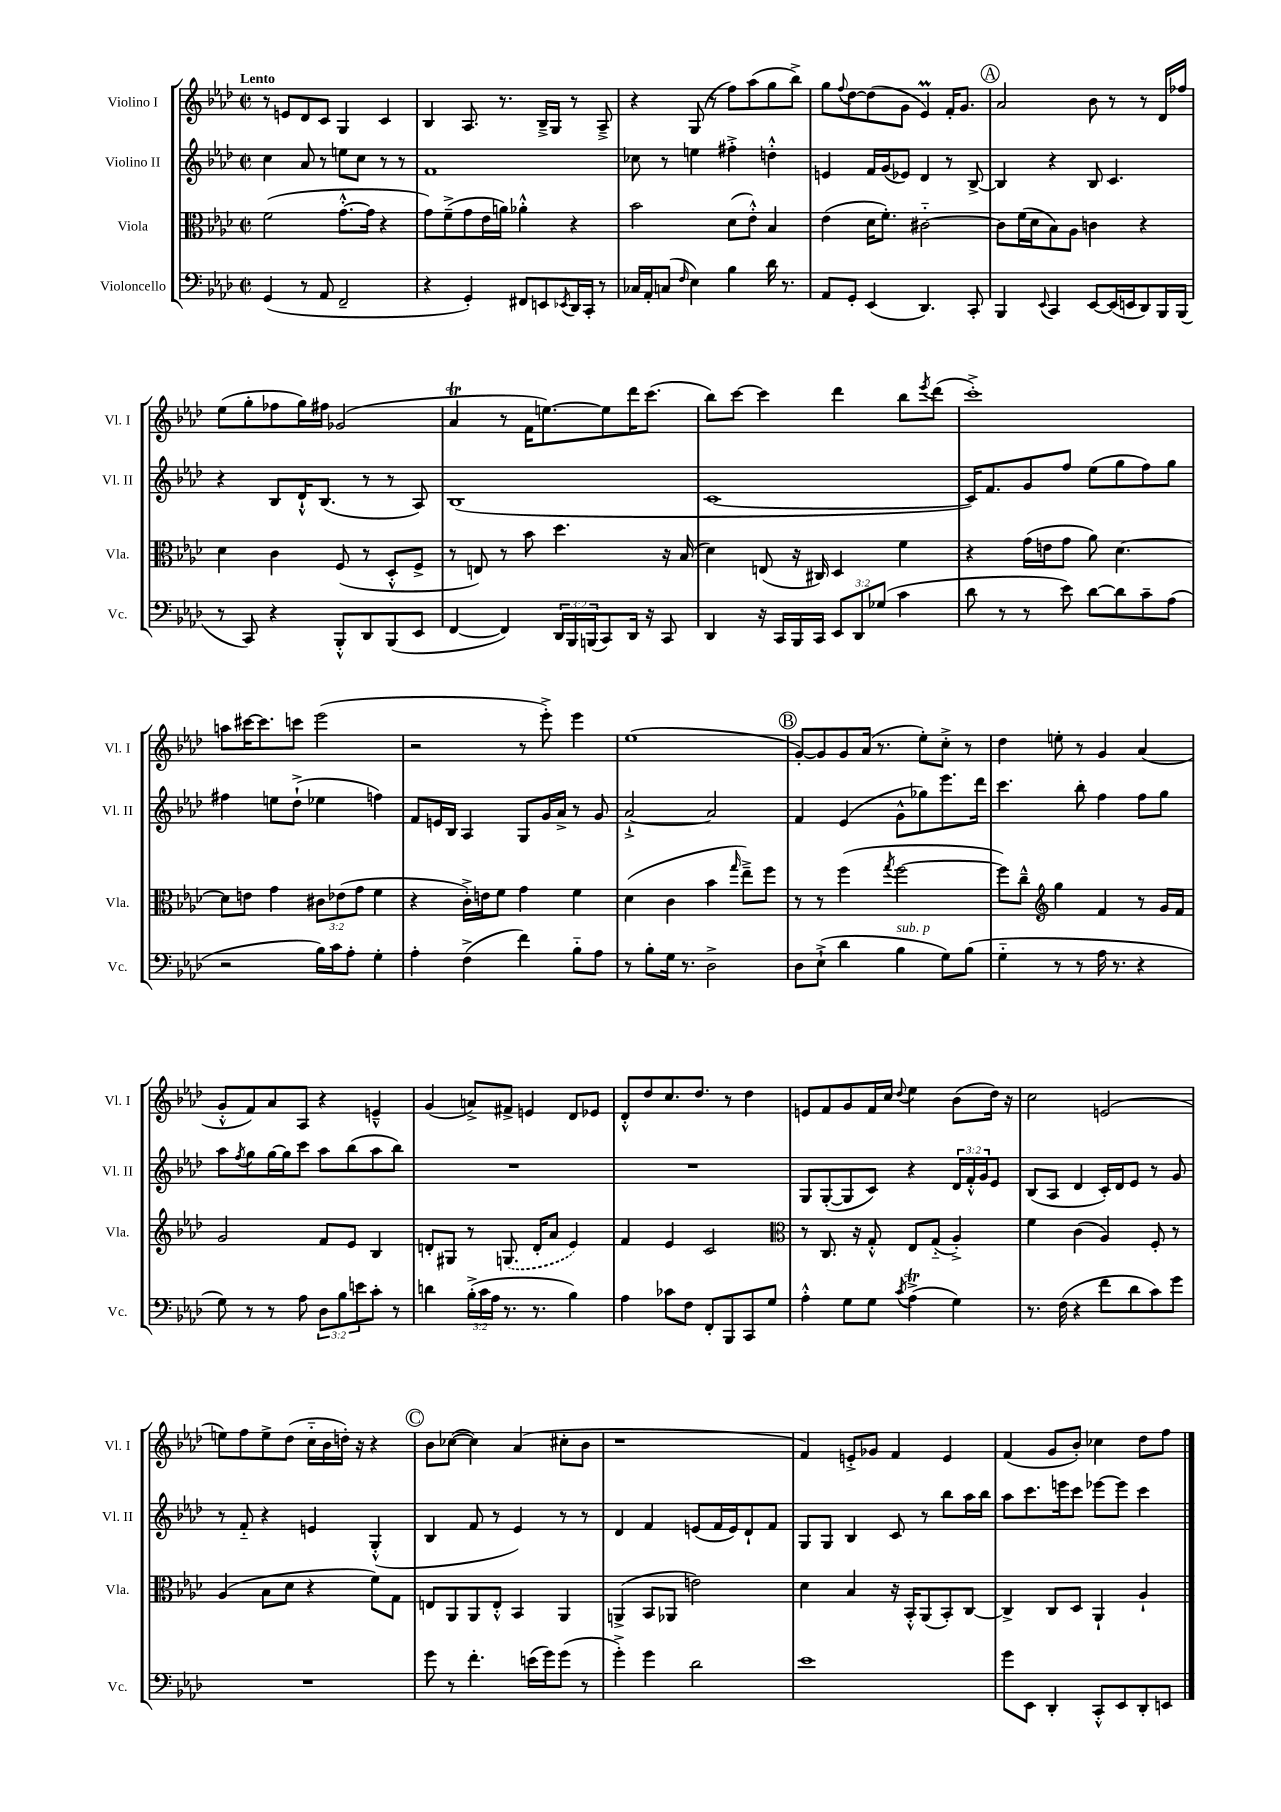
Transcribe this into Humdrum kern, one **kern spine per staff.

**kern	**kern	**kern	**kern
*staff4	*staff3	*staff2	*staff1
*clefF4	*clefC3	*clefG2	*clefG2
*k[b-e-a-d-]	*k[b-e-a-d-]	*k[b-e-a-d-]	*k[b-e-a-d-]
*M2/2	*M2/2	*M2/2	*M2/2
*met(c|)	*met(c|)	*met(c|)	*met(c|)
(4GG	(2f	4cc	8r
.	.	.	8e
8r	.	8a-	8d-
8AA-	.	8r	8c
2FF~	[8.g'^^	8ee	4G
.	.	8cc	.
.	16g]	.	.
.	4r	8r	4c
.	.	8r	.
=	=	=	=
4r	8g)	1f	4B-
.	(8f~^	.	.
4GG')	8g	.	8.A-
.	16e-	.	.
.	16a)	.	8.r
8FF#	4a-'^^	.	.
8EE	.	.	16B-~^
.	.	.	16G
8qEE-	.	.	.
16DD-	4r	.	8r
16CC'	.	.	.
8r	.	.	8A-~^
=	=	=	=
16C-	2b-	8cc-	4r
16AA-'	.	.	.
(8C	.	8r	.
16qqF	.	.	.
4E-)	.	4ee	(8G
.	.	.	8r
4B-	(8d-	4ff#'^	8ff)
.	8e-'^^)	.	(8aa-
16d-	4B-	4dd'^^	8gg
8.r	.	.	.
.	.	.	8bb-^)
=	=	=	=
8AA-	(4e-	4e	8gg
.	.	.	8qqff
8GG'	.	.	[8dd-
(4EE-	16d-	16f	(8dd-]
.	8.f')	(16g	.
.	.	8e-)	8g
4.DD-)	[2c#'~	4d-	4e-)
.	.	8r	16f'
.	.	.	8.g
8CC'	.	[8B-^	.
=	=	=	=
4BBB-	8c#]	4B-]	2a-
.	(16f	.	.
.	16d-	.	.
8qqEE-	.	.	.
4CC	8B-)	4r	.
.	8A-	.	.
[8EE-	4c	8B-	8b-
(16EE-]	.	4.c	8r
16EE	.	.	.
8DD-)	4r	.	8r
16BBB-	.	.	16d-
(16BBB-	.	.	16ff-
=	=	=	=
8r	4d-	4r	(8ee-
8CC)	.	.	8gg'
4r	4c	8B-	8ff-
.	.	16d-`^^	16gg)
.	.	(8.B-	16ff#
8BBB-'^^	(8F	.	(2g-
8DD-	8r	8r	.
(8BBB-	8D-'^^	8r	.
8EE-	8F^	8A-)	.
=	=	=	=
[4FF	8r	(1B-	4a-
.	8E)	.	.
4FF])	8r	.	8r
.	8b-	.	16f
.	.	.	[8.ee)
24DD-	4.dd-	.	.
24BBB-	.	.	.
(24BBB	.	.	.
8CC)	.	.	8ee]
16DD-	.	.	16ddd-
16r	.	.	(8.ccc
8CC	16r	.	.
.	(16B-	.	.
=	=	=	=
4DD-	4d-)	[1c	8bb-)
.	.	.	[8ccc
16r	(8E	.	4ccc]
16CC	.	.	.
16BBB-	16r	.	.
16CC	16C#)	.	.
12EE-	4D-	.	4ddd-
12DD-	.	.	.
(12G-	.	.	.
4c	4f	.	8bb-
.	.	.	8qeee-
.	.	.	(8ddd-
=	=	=	=
8d-	4r	16c])	1ccc'^)
.	.	8.f	.
8r	.	.	.
8r	(16g	8g	.
.	16e	.	.
8e-)	8g	8ff	.
[8d-	8a-)	(8ee-	.
8d-]	[4.d-	8gg	.
8c~	.	8ff)	.
(8A-	.	8gg	.
=	=	=	=
2r	8d-]	4ff#	8aa
.	8e	.	[16ccc#
.	.	.	8.ccc#]
.	4g	8ee	.
.	.	(8dd-`^	8ccc
16B-)	12c#	4ee-	(2eee-
16c	.	.	.
.	(12e-	.	.
8A-'	.	.	.
.	12g	.	.
4G'	4f	4ff)	.
=	=	=	=
4A-'	4r	8f	2r
.	.	16e	.
.	.	16B-	.
(4F^	16c'^)	4A-	.
.	16e	.	.
.	8f	.	.
4f)	4g	8G	8r
.	.	16g	8eee-'^)
.	.	16a-^	.
8B-'~	4f	8r	4eee-
8A-	.	8g	.
=	=	=	=
8r	(4d-	[2a-`^	(1ee-
8B-'	.	.	.
16G	4c	.	.
8.r	.	.	.
2D-^	4b-	2a-]	.
.	16qqgg	.	.
.	8ee-~^)	.	.
.	8ff	.	.
=	=	=	=
8D-	8r	4f	[8g')
(8E-`^	8r	.	8g]
4d-	(4ff	(4e-	8g
.	.	.	(16a-
.	.	.	8.r
.	8qgg	.	.
4B-	[2ff	8g^^	.
.	.	8gg-)	8ee-')
8G)	.	8.eee-	8cc'^
(8B-	.	.	8r
.	.	16ddd-	.
=	=	=	=
4G'~	8ff])	4.ccc	4dd-
.	8cc~^^	.	.
*	*clefG2	*	*
8r	4gg	.	8ee'
8r	.	8bb-'	8r
16A-	4f	4ff	4g
8.r	.	.	.
4r	8r	8ff	(4a-
.	16g	8gg	.
.	16f	.	.
=	=	=	=
8G)	2g	8aa-	8g'^^
.	.	8qff	.
8r	.	8gg	8f)
8r	.	[16gg	8a-
.	.	16gg]	.
8A-	.	8ccc	8A-
12D-	8f	8aa-	4r
12B-	.	.	.
.	8e-	(8bb-	.
12e	.	.	.
8c'	4B-	8aa-	4e~^^
8r	.	8bb-)	.
=	=	=	=
4d	8d'	1r	(4g
.	8G#	.	.
(24B-'^	8r	.	8a^)
24c	.	.	.
24A-	.	.	.
8.r	(8.G	.	8f#^
.	.	.	4e
8.r	16d'	.	.
.	8a-	.	.
4B-)	4e-)	.	8d-
.	.	.	8e-
=	=	=	=
4A-	4f	1r	8d-'^^
.	.	.	8dd-
8c-	4e-	.	8.cc
8F	.	.	.
.	.	.	8.dd-
8FF'	2c	.	.
8BBB-	.	.	8r
8CC	.	.	4dd-
8G	.	.	.
=	=	=	=
*	*clefC3	*	*
4A-'^^	8r	8G	8e
.	8.C	([8G'	8f
8G	.	8G]	8g
.	16r	.	.
8G	8G'^^	8c)	16f
.	.	.	16cc
8qc	.	.	8qqdd-
(4A-^	8E-	4r	4ee-
.	(8G'~	.	.
4G)	4A-'^)	24d-	(8b-
.	.	24f'^^	.
.	.	24g	.
.	.	8e-	16dd-)
.	.	.	16r
=	=	=	=
8.r	4f	(8B-	2cc
.	.	8A-	.
(16F	.	.	.
4r	(4c	4d-	.
8f	4A-)	16c')	(2e
.	.	16d-	.
8d-	.	8e-	.
8c)	8F'	8r	.
8g	8r	8g	.
=	=	=	=
1r	(4A-	8r	8ee)
.	.	8f'~	8ff
.	8B-	4r	8ee^
.	8d-	.	(8dd-
.	4r	4e	16cc'~
.	.	.	16b-
.	.	.	16dd')
.	.	.	16r
.	8f)	(4G'^^	4r
.	8G	.	.
=	=	=	=
8g	8E	4B-	8b-
8r	8AA-	.	([8cc-
4.f'	8AA-	8f	4cc-])
.	8E'^^	8r	.
.	4BB-	4e-)	(4a-
(16e	.	.	.
16g)	.	.	.
(8g	4AA-	8r	8cc#'
8r	.	8r	8b-
=	=	=	=
4g'^)	(4AA^	4d-	1r
4g	8BB-	4f	.
.	8AA-	.	.
2d-	2e)	(8e	.
.	.	16f	.
.	.	16e)	.
.	.	8d-`	.
.	.	8f	.
=	=	=	=
1e-	4d-	8G	4f)
.	.	8G	.
.	4B-	4B-	8e'^
.	.	.	8g-
.	16r	8c	4f
.	16BB-'^^	.	.
.	(8AA-	8r	.
.	8BB-')	8bb-	4e
.	[8C	16aa-	.
.	.	16bb-	.
=	=	=	=
8g	4C^]	8aa-	(4f
8EE-	.	8.ccc	.
4DD-'	8C	.	8g
.	.	16eee	.
.	8D-	8ccc	8b-')
8CC'^^	4AA-`	[8eee-	4cc-
8EE-	.	8eee-]	.
8DD-'	4A-`	4ccc	8dd-
8EE	.	.	8ff
==	==	==	==
*-	*-	*-	*-
